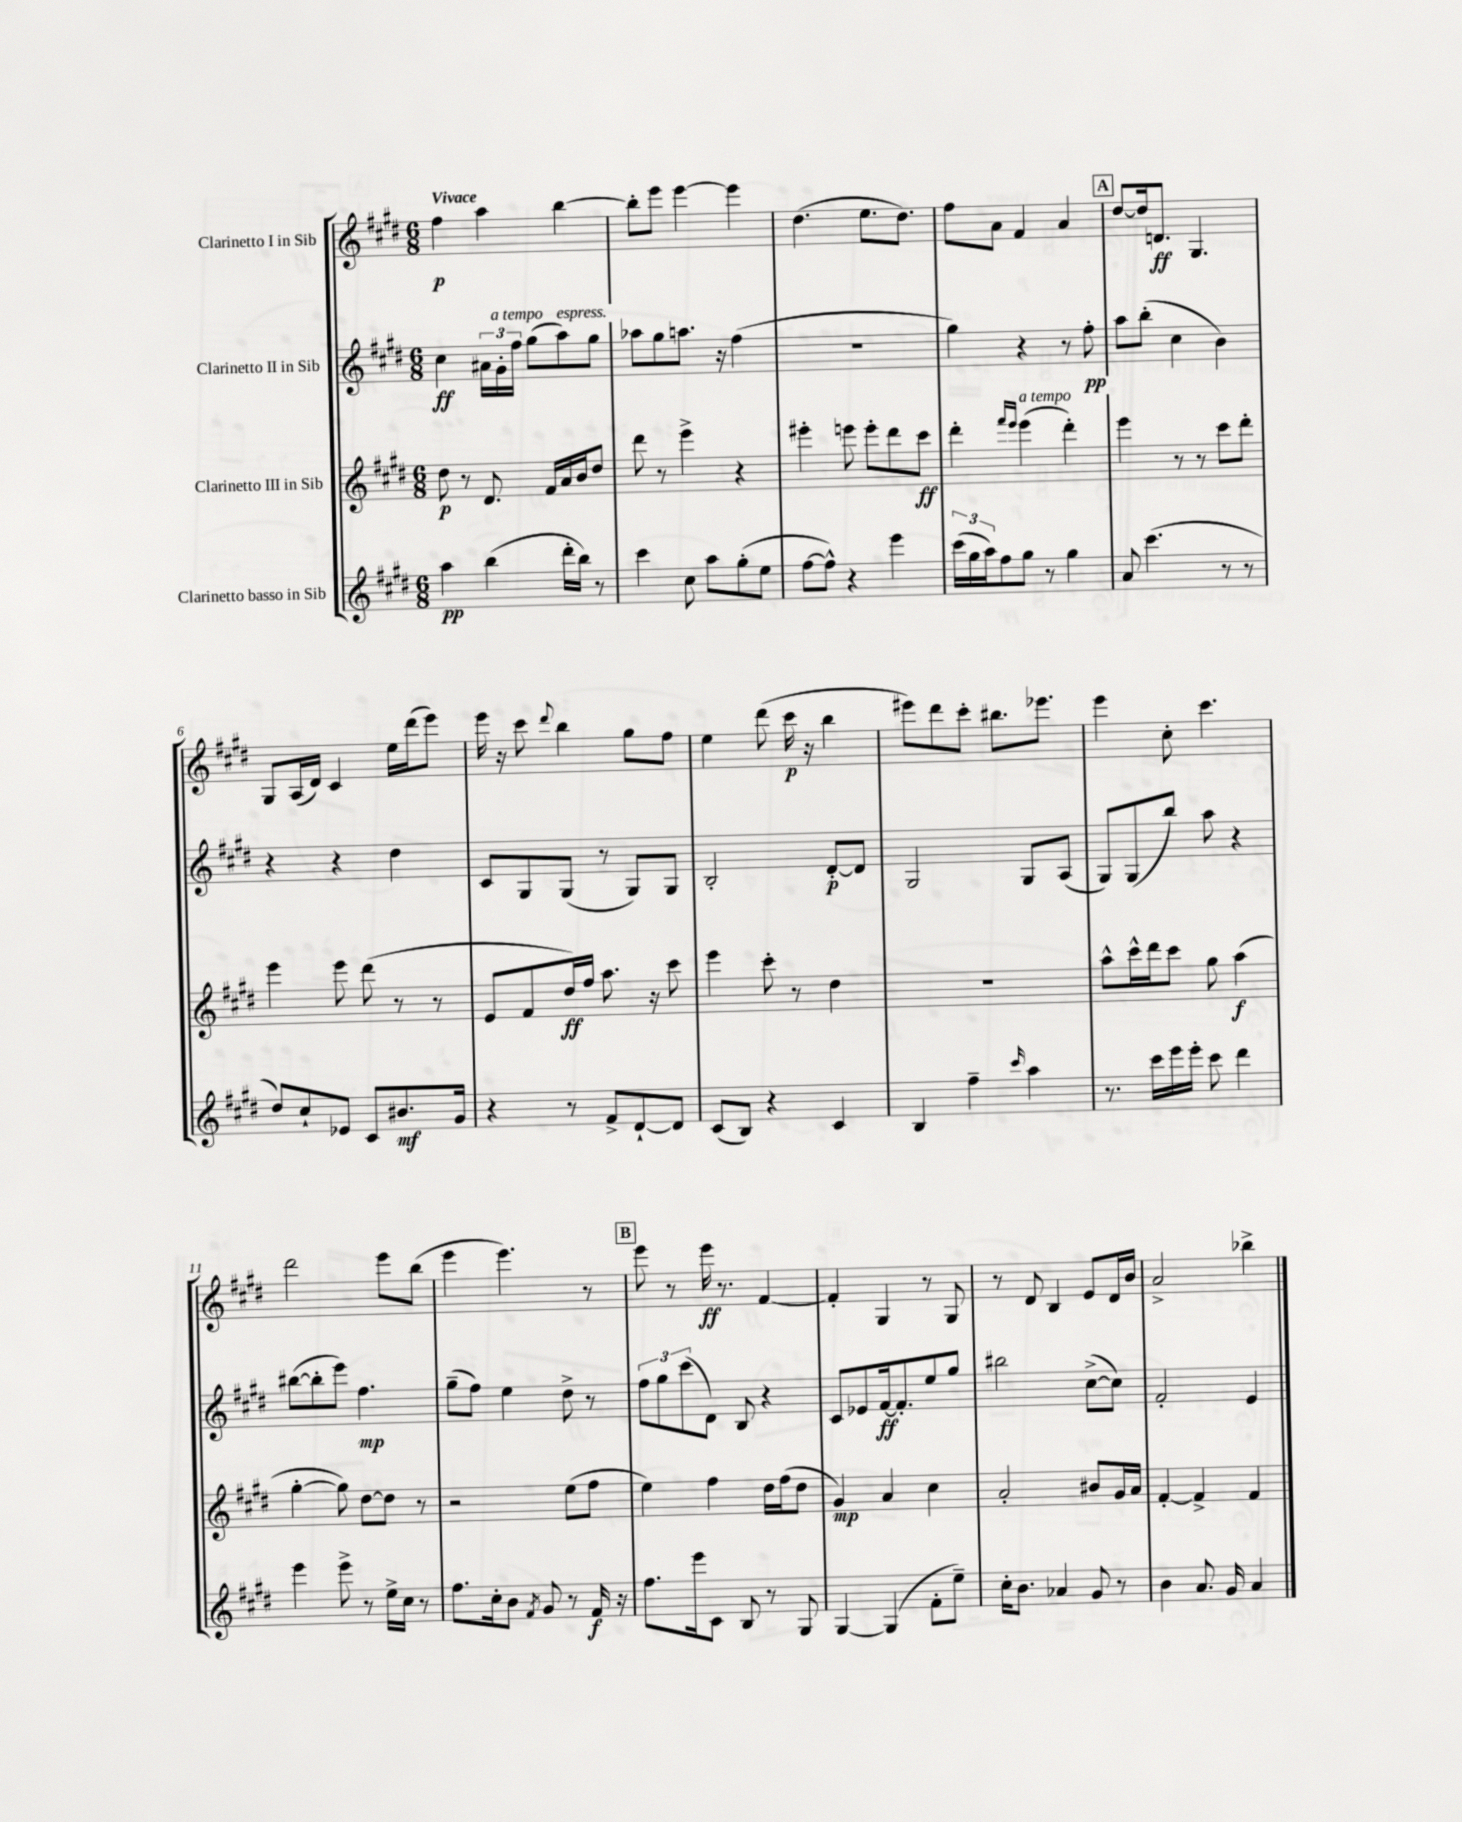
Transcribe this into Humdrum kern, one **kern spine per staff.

**kern	**kern	**kern	**kern
*staff4	*staff3	*staff2	*staff1
*clefG2	*clefG2	*clefG2	*clefG2
*k[f#c#g#d#]	*k[f#c#g#d#]	*k[f#c#g#d#]	*k[f#c#g#d#]
*M6/8	*M6/8	*M6/8	*M6/8
4aa	8dd#	4cc#	4ff#
.	8r	.	.
(4bb	8.d#	24a#	4aa
.	.	24g#'	.
.	.	24ff#	.
.	.	(8gg#	.
.	16f#	.	.
16ddd#'	16a	8aa)	[4bb
16bb)	16b	.	.
8r	8dd#	8gg#	.
=	=	=	=
4ccc#	8ddd#	8aa-	8bb']
.	8r	8gg#	8eee
8cc#	4eee^	8.aa	[4eee
8aa	.	.	.
.	.	16r	.
(8gg#'	4r	(4ff#	4eee]
8ee	.	.	.
=	=	=	=
[8ff#	4eee#'	2.r	(4.dd#
8ff#^^])	.	.	.
4r	8eee	.	.
.	8eee'	.	8.ee
4eee	8ddd#	.	.
.	.	.	8.dd#)
.	8ccc#	.	.
=	=	=	=
(24ccc#	4ddd#'	4gg#)	8ff#
24gg#	.	.	.
24aa)	.	.	.
8ff#	.	.	8a
.	16qqfff#	.	.
.	16qqeee	.	.
8gg#	(4eee	4r	4f#
8r	.	.	.
4gg#	4ddd#')	8r	4a
.	.	8ff#'	.
=	=	=	=
8a	4eee	8aa	[8dd#
(4.ccc#	.	(8bb'	16dd#]
.	.	.	8.d
.	8r	4cc#	.
.	8r	.	4.G#
8r	8ccc#	4b)	.
8r	8ddd#'	.	.
=	=	=	=
8dd#)	4eee	4r	8G#
8cc#`	.	.	(16A
.	.	.	16d#)
8e-	8eee	4r	4c#
8c#	(8ddd#	.	.
8.b#	8r	4dd#	16ee
.	.	.	(16ddd#
.	8r	.	8eee)
16g#	.	.	.
=	=	=	=
4r	8e	8c#	16eee
.	.	.	16r
.	8f#	8G#	8ccc#
.	.	.	8qqddd#
8r	16dd#)	(8G#	4bb
.	16ff#	.	.
8f#^	8.aa	8r	.
[8d#`	.	8G#)	8gg#
.	16r	.	.
8d#]	8ccc#	8G#	8ff#
=	=	=	=
(8c#	4eee	2B'	4ee
8B)	.	.	.
4r	8ccc#'	.	(8ddd#
.	8r	.	16ccc#
.	.	.	16r
4c#	4dd#	[8d#'	4bb
.	.	8d#]	.
=	=	=	=
4B	2.r	2G#	8eee#)
.	.	.	8ddd#
4ff#~	.	.	8ccc#'
.	.	.	8.bb#
16qqccc#	.	.	.
4aa	.	8G#	.
.	.	.	8.eee-
.	.	(8A	.
=	=	=	=
8.r	8aa^^	8G#)	4eee
.	16ccc#^^	(8G#	.
16ccc#	16ddd#	.	.
16eee	8ccc#	8bb)	8cc#'
16eee'	.	.	.
8ccc#	8gg#	8aa	4.ccc#
4ddd#	(4aa	4r	.
=	=	=	=
4eee	[4gg#'	([8bb#	2ddd#
.	.	8bb#']	.
8eee^	8gg#])	8eee)	.
8r	[8dd#	4.ff#	.
16ee^	8dd#]	.	8eee
16cc#	.	.	.
8r	8r	.	(8bb
=	=	=	=
8.ff#	2r	(8gg#~	4eee
.	.	8ff#)	.
16cc#'	.	.	.
8b	.	4ee	4.eee)
8qf#	.	.	.
8g#	.	.	.
8r	(8ee	8dd#^	.
16f#	8ff#	8r	8r
16r	.	.	.
=	=	=	=
8.ff#	4ee)	12ff#	8eee
.	.	12gg#	.
.	.	.	8r
.	.	(12ccc#	.
16eee	.	.	.
8c#	4ff#	8d#)	16eee
.	.	.	8.r
8B	.	8B	.
8r	16dd#	4r	[4f#
.	(16ff#	.	.
8G#	8dd#	.	.
=	=	=	=
[4G#	4g#)	8c#	4f#']
.	.	8e-	.
(4G#]	4a	[16f#	4G#
.	.	8.f#']	.
8f#'	4cc#	8ee	8r
8ee~)	.	8gg#	8G#
=	=	=	=
16cc#'	2a'	2bb#	8r
8.b	.	.	.
.	.	.	8d#
4a-	.	.	4B
8g#	8b#	([8cc#^	8e
8r	16g#	8cc#])	16d#
.	16a	.	16b
=	=	=	=
4b	[4f#'	2f#'	2a^
8.a	4f#^]	.	.
16g#	.	.	.
4a	4f#	4e	4bb-^
==	==	==	==
*-	*-	*-	*-
